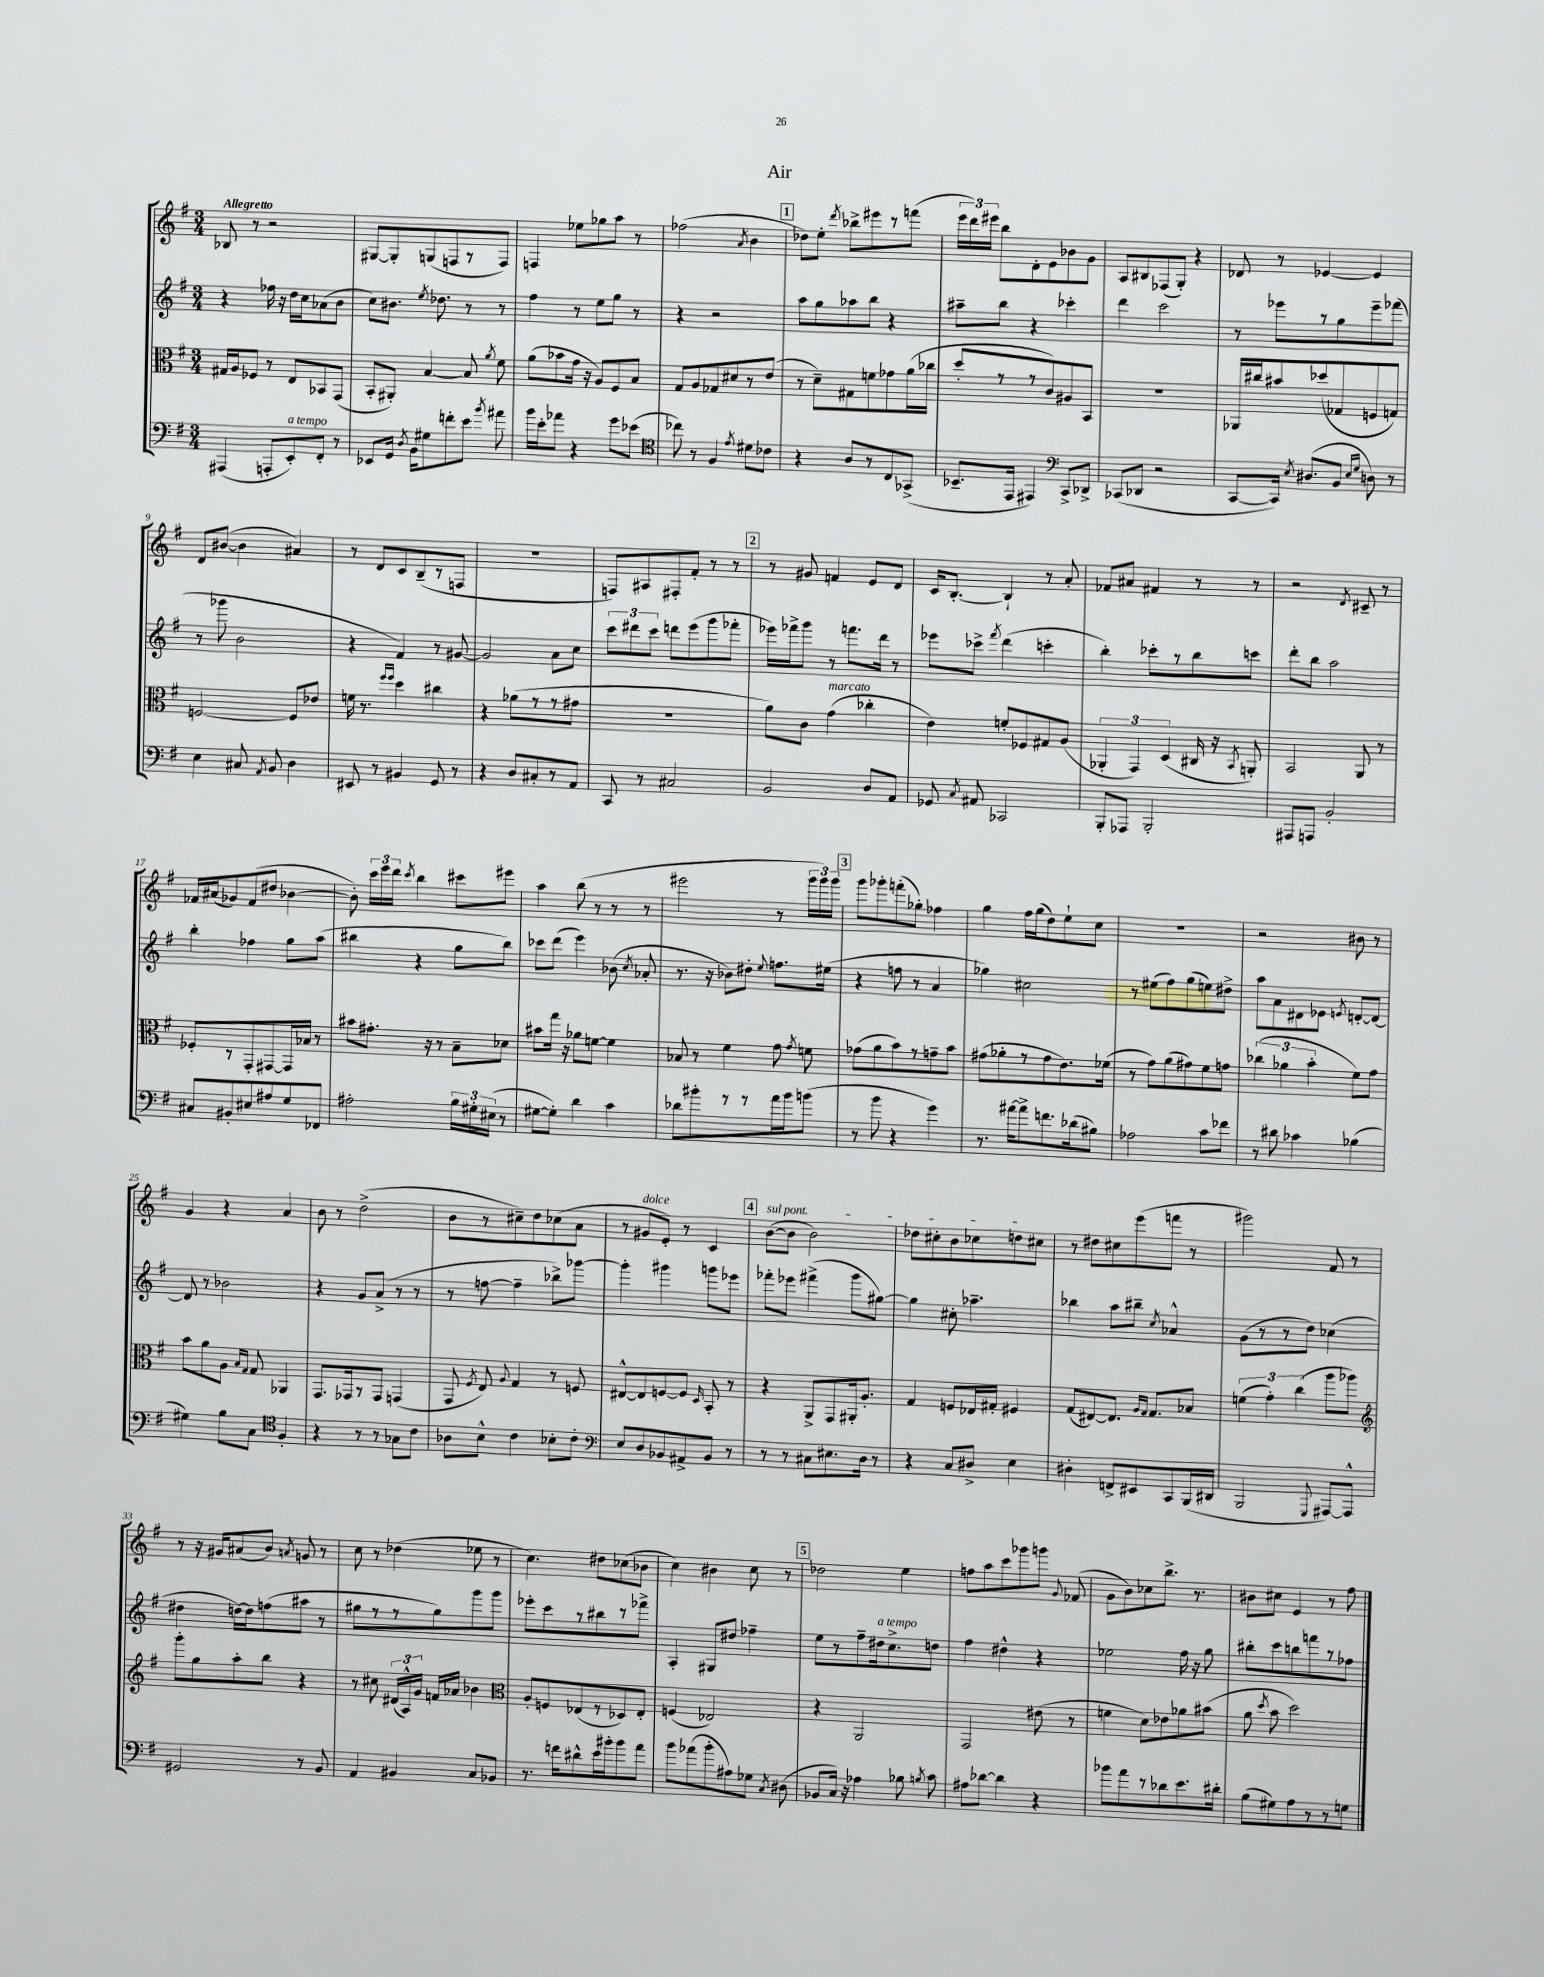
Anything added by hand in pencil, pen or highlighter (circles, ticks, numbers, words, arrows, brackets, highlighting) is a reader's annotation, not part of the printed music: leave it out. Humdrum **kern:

**kern	**kern	**kern	**kern
*staff4	*staff3	*staff2	*staff1
*clefF4	*clefC3	*clefG2	*clefG2
*k[f#]	*k[f#]	*k[f#]	*k[f#]
*M3/4	*M3/4	*M3/4	*M3/4
(4AAA#/	16G#/LL	4r	8B-/
.	16A/J	.	.
.	8F-/J	.	8r
8AAA'/L	8r	16ff-\	2r
.	.	16r	.
8EE'/)	8E/L	16dd\LL	.
.	.	16cc\J	.
8FF#'/J	8BB-/	(8a-\	.
8r	(8GG/J	8b\J	.
=	=	=	=
8EE-/L	8BB'/L	8cc\L)	[8G#/L
16GG/Jk	8AA#'/J)	8.b#\J	8G#'/]
8qD/	.	.	.
16BB\LK	.	.	.
8G#\	[4B/	.	(8G/
.	.	8qee/	.
.	.	8.dd-\	.
8f'\	.	.	8F/
8e\J	8B/]	8r	8r
8qb/	8qa/	.	.
8a#\	8f#\	8r	8F/J)
=	=	=	=
16b\LL	(8a\L	4ff#\	4F/
16e'\J	.	.	.
8a-\J	8b-\	.	.
4r	16g\Jk	8r	8ee-\L
.	16r	.	.
.	8A/L)	8ee\L	8gg-\
8g\L	8F#/	8gg\J	8aa\J
(8e-\J	8B/J	8r	8r
=	=	=	=
*clefC4	*	*	*
8cc-\)	8G/L	4r	(2ff-\
8r	8A/	.	.
4F#/	8G-/	2r	.
.	8d#/	.	.
8qe/	.	.	8qa/
8d#\L	8r	.	4b\
8c-\J	(8e/J	.	.
=	=	=	=
4r	8r	8aa\L	8dd-\L)
.	8d~\L)	8gg\	8ee'\J
.	.	.	8qddd/
8A/L	8G#\	8aa-\	8bb-^\L
8r	8f\	8bb\J	8eee#\
8C/	8g-\	4r	8r
(8GG-^/J	(16a\L	.	(8fff\J
.	16cc-\JJ	.	.
=	=	=	=
8.BB-~/L	8dd'/L	8aa#~\L	24eee\LL
.	.	.	24ddd\)
.	.	.	24eee#\JJ
.	8r	8bb\J	8bb\L
16EE/Jk	.	.	.
4EE#/)	8r	4r	8d'\
.	8c/)	.	8e\
*clefF4	*	*	*
8CC^/L	8A#/	4ccc-'\	8b-\
8DD-^/J	8BB/J	.	8g\J
=	=	=	=
(8CC-/L	2.r	4ddd\	8A/L
8DD-/J	.	.	8B#/
2r	.	2ccc\	(8F-/
.	.	.	8G'/J)
.	.	.	4r
=	=	=	=
[8CC/L	16AA-/LL	8r	8d-/
.	16cc#/J	.	.
16CC/]Jk)	8b#/	8eee-\L	8r
8qE/	.	.	.
(8.D#/L	.	.	.
.	(8dd-/	8r	[4e-/
8BB/J	8G-/	8gg\	.
16qqE/LL	.	.	.
16qqG/JJ	.	.	.
8D\)	8F/	8eee-~\	4e-/]
8r	8G/J)	(8fff-\J	.
=	=	=	=
4E\	[2F/	8r	8d/L
.	.	8ggg-\	([8b#/J
8C#/	.	2b\	4b#\]
8qAA/	.	.	.
8BB/	.	.	.
4D\	8F/]L	.	4a#/)
.	8e-/J	.	.
=	=	=	=
8EE#/	16f\	4r	8r
.	8.r	.	.
8r	.	.	8d/L
.	16qqff#/LL	.	.
.	16qqff#/JJ	.	.
4BB#/	4dd\	4f#/)	8c/
.	.	.	(8B~/
8GG/	4cc#\	8r	8r
8r	.	[8g#/	8F/J
=	=	=	=
4r	4r	2g#/]	2.r
8D/L	(8a-\L	.	.
8C#'/	8r	.	.
8r	8r	8a\L	.
8AA/J	8g#\J	8cc\J	.
=	=	=	=
8CC/	2.r	12ccc\L	8F/L)
.	.	12ddd#\	.
8r	.	.	8A#/
.	.	12ccc\J	.
2C#/	.	8ddd\L	8F#'/
.	.	(8eee\	8f#'/J
.	.	8ggg\	8r
.	.	8fff-'\J	8r
=	=	=	=
2BB/	8a\L)	16eee-\LL)	8r
.	.	16fff-^\J	.
.	8c\J	8ggg\J	8g#/
.	(4g\	8r	4f/
.	.	8.fff\L	.
8D/L	4cc-'\	.	8e/L
.	.	16ddd\Jk	.
8AA/J	.	8r	8d/J
=	=	=	=
8GG-/	4e\)	8eee-\L	16c/LK
.	.	.	[8.B'/J
8qC/	.	.	.
8AA#/	.	8ccc-^\J	.
.	.	8qfff#/	.
2CC-/	8f'/L	(4ddd\	4B`/]
.	8F-/	.	.
.	8G#/	4ccc'\	8r
.	(8A/J	.	8a'/
=	=	=	=
8BBB'/L	6AA-'/	4bb'\)	8f-/L
8AAA-/J	.	.	8a#/J
.	6GG/)	.	.
2BBB'/	.	8ccc-'\L	4f#/
.	(6D/	.	.
.	.	8r	.
.	16C#/	8bb\	8r
.	16r	.	.
.	8qBB/	.	.
.	8AA'/)	8ccc\J	8r
=	=	=	=
8AAA#/L	2BB/	8ddd'\L	2r
8AAA/J	.	8bb\J	.
2BB'/	.	2aa\	.
.	.	.	8qd/
.	8AA/	.	8c#~/
.	8r	.	8r
=	=	=	=
8C#/L	8F-'/L	4bb'\	16f-/LL
.	.	.	(16a#/J
8BB#'/	8r	.	8g-/)
8E#/	8GG'/	4ff-\	(8f-/
8A#/	[8GG#/	.	8dd#/J
8G/	16GG#/]L	8gg\L	[4b-\
.	16B-/JJ	.	.
8FF-/J	8r	(8aa\J	.
=	=	=	=
2A#'\	8b#\L	4bb#\	8b-'\])
.	8.g#'\J	.	24ccc\LL
.	.	.	24eee\
.	.	.	24ddd\JJ
.	.	.	8qccc/
.	.	4r	4bb\
.	16r	.	.
.	8r	.	.
24B\LL	8B~\L	8gg\L	8ccc#\L
24G#'\	.	.	.
(24E#\JJ	.	.	.
8r	8d-\J	8bb#\J)	8eee#\J
=	=	=	=
[8G#\L	8b#\L	8ccc-\L	4aa\
8G#'\]J)	16gg\Jk	(8ddd\J	.
.	16r	.	.
4d\	8a-\L	4eee\)	(8bb\
.	[8f\J	.	8r
4c\	4f\]	(8b-\	8r
.	.	8qcc/	.
.	.	8a-'/	8r
=	=	=	=
8d-\L	8B-/	8.r	2eee#\
8b#'\	8r	.	.
.	.	16r	.
8r	4f#\	8b-\L)	.
8r	.	8dd#'\J	.
.	.	8qqee/	.
16a\L	8g\	8.ff\L	8r
16b#\J	.	.	.
.	8qg/	.	.
(8b\J	8f\	.	24ggg\LL
.	.	.	24ggg\)
.	.	(16ee#\Jk	.
.	.	.	24ggg\JJ
=	=	=	=
8r	(8g-\L	4r	8ggg\L
8b\	8a\	.	8ggg-'\
4r	8b\)	8ff\	(8fff'\
.	8r	8r	8gg-'\J)
4g\)	8g~\	4a/	4ff-\
.	8b\J	.	.
=	=	=	=
8.r	(8g#\L	4gg-\)	4gg\
.	8a-'\	.	.
[16a#\LK	.	.	.
8a#^\]	8r	2cc#\	16ff#\LL
.	.	.	(16gg\J
8.f\	8g#\	.	8dd\)
.	8.e\)	.	8ee`\
(16d-\k	.	.	.
8B#\J)	.	.	8cc\J
.	(16f-\Jk	.	.
=	=	=	=
2A-\	8r	8r	2.r
.	8g\L)	(8ee#\L	.
.	(8a\	8ff#\)	.
.	8g#\)	(8gg\	.
8c\L	8f#\	8ee\)	.
8f-\J	8g\J	8dd#^\J	.
=	=	=	=
8r	(6cc-\	8aa\L	2r
8d#\	.	8a\	.
.	6a-\	.	.
4c-\	.	8d#\	.
.	6b'\	.	.
.	.	8e-\J	.
.	.	8qe/	.
(4B-\	8f#\L)	[8d'/L	8b#\
.	8g\J	8d/_J	8r
=	=	=	=
4G#\)	8b\L	8d/]	4g/
.	8a\	8r	.
8B\L	8A\J	2b-\	4r
.	16qqB/LL	.	.
.	16qqG/JJ	.	.
8C\J	8G/	.	.
*clefC4	*	*	*
4F#'/	4AA-/	.	4a/
=	=	=	=
4r	8.GG/L	4r	8b\
.	.	.	8r
.	16GG-/k	.	.
8r	8r	8g/L	(2dd^\
8r	8GG-/J	(8a^/J	.
8G-\L	(4GG/	8r	.
8c\J	.	8r	.
=	=	=	=
8A-\L	8GG/	8r	8b\L
.	8qF#/	.	.
8B^^\J	8E/)	[8ff\	8r
.	8qqA/	.	.
4c\	4G/	4ff~\]	8cc#~\)
.	.	.	8dd\
8B-'\L	8r	8bb-^\L)	(8cc-\
8c'\J	8F/	[8ggg-\J	8a\J
=	=	=	=
*clefF4	*	*	*
8E/L	[8E#^^/L	4ggg-'\]	8r
8D/	8E#/]	.	8g#/L
8BB-/	[8F/	4ggg#\	8e'/J)
8AA#^/	8F/]J	.	8r
.	16qqD/	.	.
8BB-/J	8BB'/	8ggg\L	4c/
8r	8r	8eee-\J	.
=	=	=	=
8r	4r	8fff-'\L	([8b\L
8r	.	8eee-\J	8b\]J
8C#\L	8AA^/L	(4fff#^\	2b\)
8.E#\	8GG/	.	.
.	16AA#'/k	8ggg\L	.
16D\Jk	8.A'/J	.	.
8r	.	[8gg#\J)	.
=	=	=	=
4r	4G/	4gg#\]	8dd-\L
.	.	.	8cc#'\
8C/L	8F/L	8cc#'\	8b\
8D#^/J	16E-/L	4.aa-~\	8cc-\
.	16G#'/JJ	.	.
4E\	4F#/	.	8dd\
.	.	.	8cc#\J
=	=	=	=
4D#'\	(8G/L	4bb-\	8r
.	[8E#/)	.	8dd#\L
8FF^/L	8.E#/]J	8aa\L	8cc#\
8EE#/	.	8bb#~\J	(8eee\
.	16qqA/LL	.	.
.	16qqG/JJ	.	.
.	8.G/L	.	.
.	.	8qcc/	.
8CC/	.	4a-^^/	8fff\J
(16BBB/L	8B-/J	.	8r
16DD#/JJ	.	.	.
=	=	=	=
2BBB/	(6f\	(8g\L	2ggg#\)
.	.	8r	.
.	6g'\)	.	.
.	.	8r	.
.	(6cc\	.	.
.	.	8dd\J)	.
8qqGGG/	.	.	.
[8AAA#/L)	8aa\L	(4cc-\	8f#/
8AAA#^^/]J	8aa-\J)	.	8r
=	=	=	=
*	*clefG2	*	*
2GG#/	8ggg'\L	4dd#\	8r
.	8gg\	.	16r
.	.	.	16g#/LK
.	8aa'\	[16dd\LL)	(8a#/
.	.	16dd\]J	.
.	8bb\J	(8ff\	8b/J)
.	.	.	8qa/
8r	4r	8aa#\J	8g/
8BB/	.	8r	8r
=	=	=	=
4AA/	8r	8gg#\L	8cc\
.	8cc#\	8r	8r
4BB#/	(24d#/LL	8r	(4dd-\
.	24A^^/)	.	.
.	24g/JJ	.	.
.	16f/LL	8gg#\)	.
.	16a-/JJ	.	.
8C/L	4b-\	8ggg\	8ee-\
8BB-/J	.	8ggg\J	8r
=	=	=	=
*	*clefC3	*	*
8.r	8A'/L	8eee-'\L	4.cc\)
.	8F/	8ccc\	.
16f\LK	.	.	.
8d#^^\	(8E-/	8r	.
16e\L	8r	8bb#\	8dd#\L
16b#'\J	.	.	.
8b#\	8D-/)	8r	(8cc-\
8a\J	8E-'/J	8fff-^\J	8b-\J
=	=	=	=
8b\L	(4F/	4A'/	4cc\)
(8a-\	.	.	.
8b'\	2E-/)	8G#/L	4b#\
8A#\)	.	8dd#/J	.
8G-\J	.	4ff-~\	8cc\
8qC/	.	.	.
(8D#\	.	.	8r
=	=	=	=
8BB-/L	4r	8ee\L	2dd-\
16C/Jk)	.	8r	.
16r	.	.	.
4A-\	2AA/	8ff#~\	.
.	.	16dd#\k	.
.	.	8.cc^\	.
8B-\	.	.	4ee\
8qB/	.	.	.
8c\	.	8dd\J	.
=	=	=	=
8A#\L	2GG/	4ff#\	8ff\L
[8d-\J	.	.	8aa\
4d-\]	.	4dd#^^\	8ccc\
.	.	.	8ggg-\
4r	(8e#\	4r	8ggg\J
.	.	.	8qqg/
.	8r	.	(8f-/
=	=	=	=
8b-\L	4f\	2ee-\	8g\L
8a\	.	.	8b\)
8r	8d\L)	.	8cc-\
8d-\	8e-\	.	8.bb^\J
8.e\	8a-\	16ff#\	.
.	.	16r	8.r
.	(8b#\J	8gg\	.
16d#'\Jk	.	.	.
=	=	=	=
(8B\L	8a\	8bb#'\L	8b#\L
.	8qdd/	.	.
8G#\)	8b\	8ccc\	8cc#\J
8A\	2dd\)	8bb\	4e/
8r	.	8fff\	.
8r	.	8r	8r
8G\J	.	8ff-\J	8ff#\
==	==	==	==
*-	*-	*-	*-
